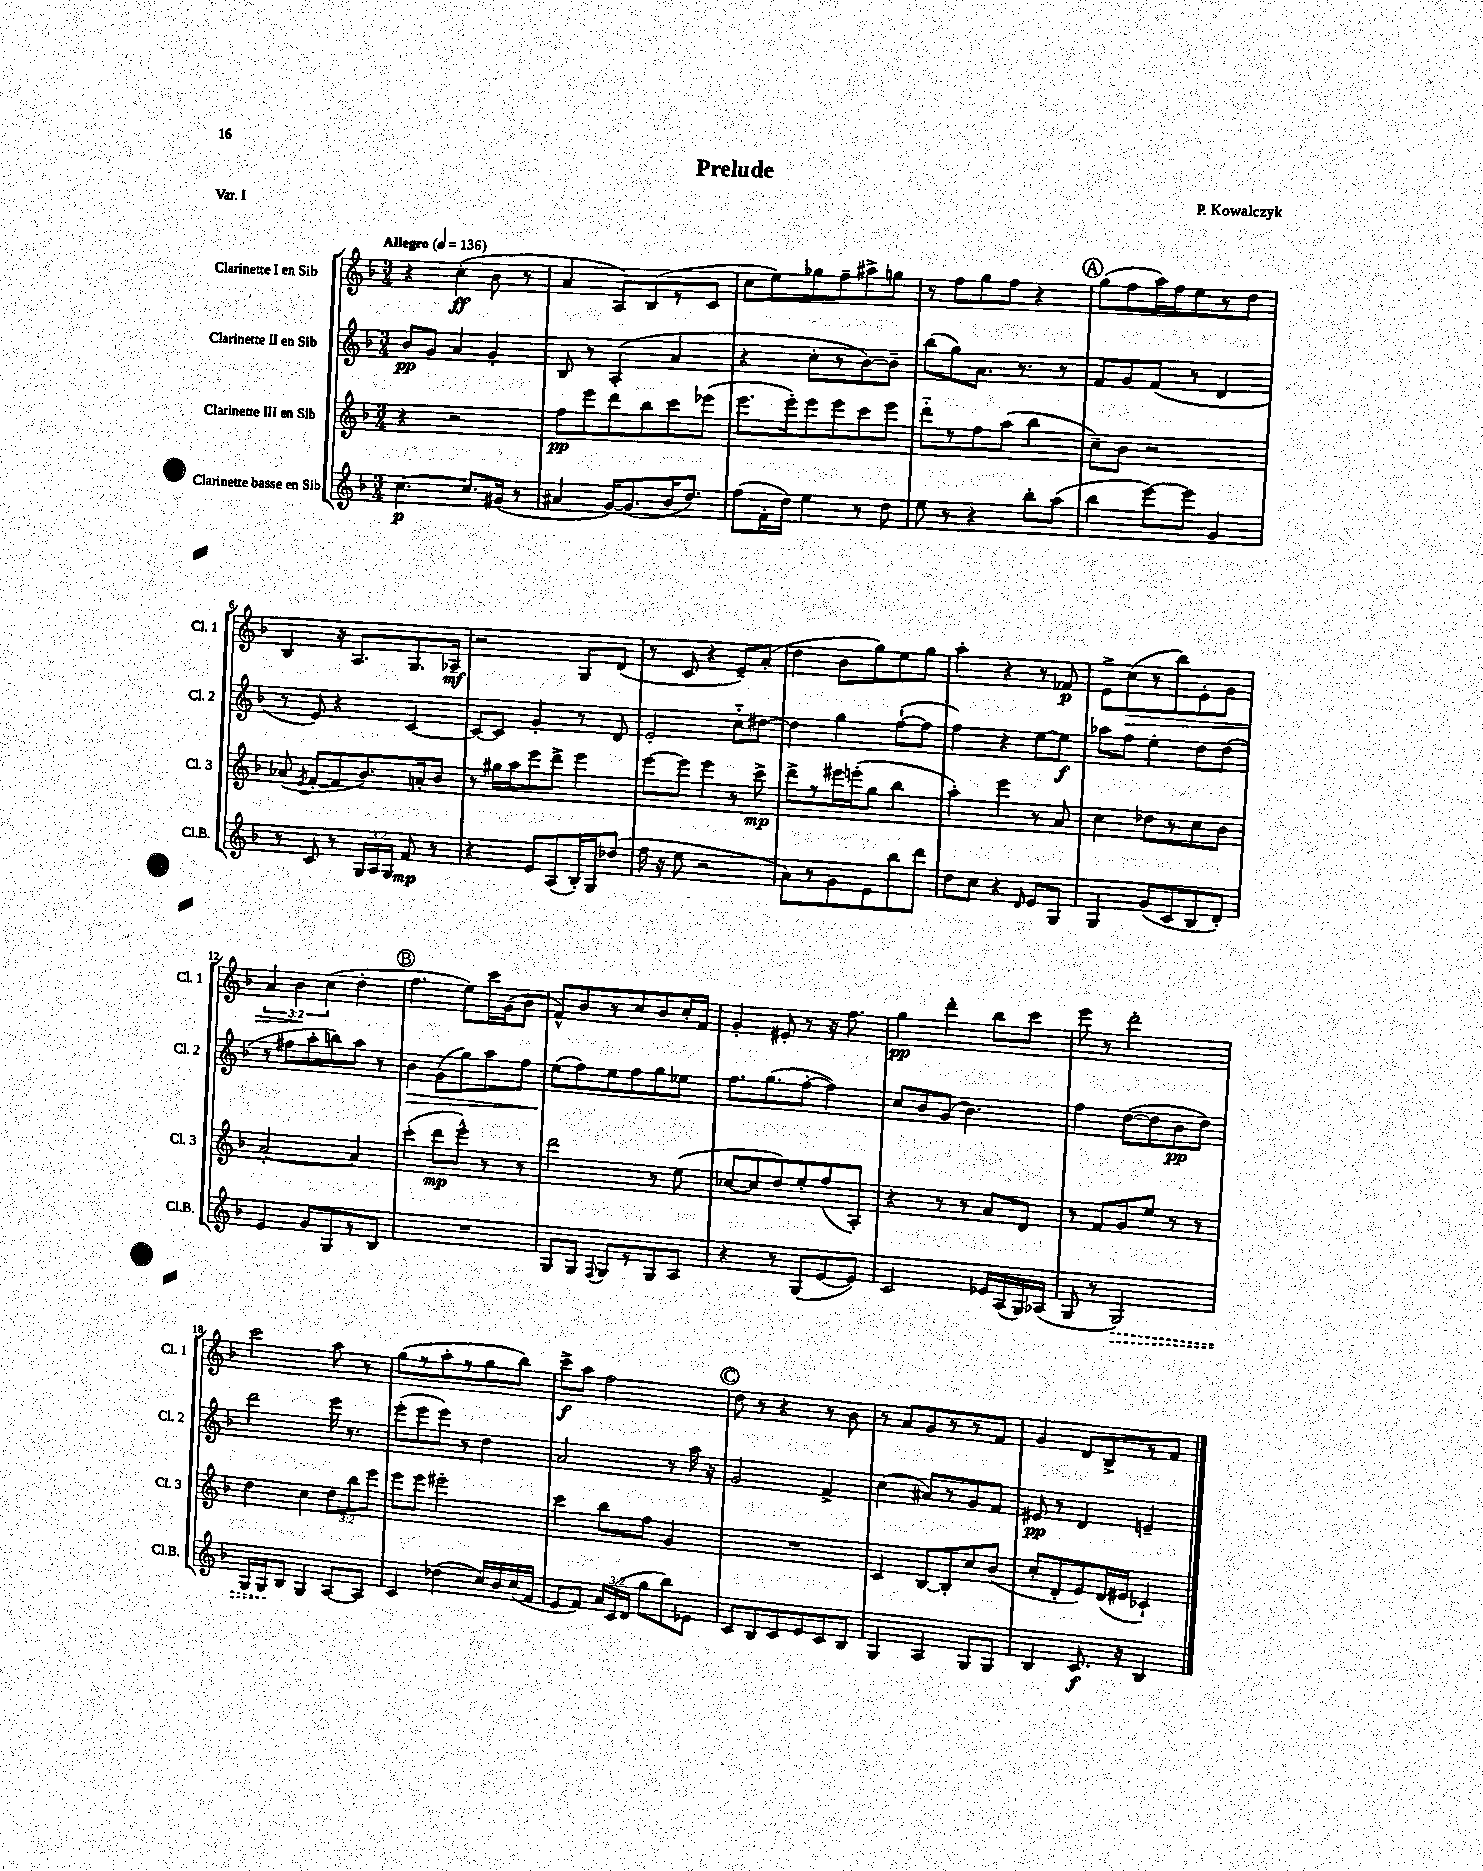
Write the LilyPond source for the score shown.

\header { title = "Prelude" composer = "P. Kowalczyk" piece = "Var. I" }
<<
\new StaffGroup <<
\new Staff = "s0" \with { instrumentName = "Clarinette I en Sib" shortInstrumentName = "Cl. 1" } {
    \clef treble \key f \major \numericTimeSignature \time 3/4 \override Staff.TupletNumber.text = #tuplet-number::calc-fraction-text \tempo "Allegro" 4 = 136
    \autoBeamOff r4 c''4-.\ff( bes'8 r8 |
    a'4 a8[) bes8( r8 c'8] |
    c''8[ e''8) ges''8 f''8-- ais''8-> g''8] |
    r8 f''8[ g''8 f''8] r4 |
    \mark \markup { \circle "A" } g''8[( f''8 a''16) f''16 e''8 r8 d''8] |
    bes4 r16 a8.[ g8. aes16]--\mf |
    r2 g8[ d'8]( |
    r8 c'8 r4 e'8[--) a'8]-.( |
    d''4 bes'8[ g''8) e''8 g''8] |
    a''4-. r4 r8 fes'8\p |
    e'8[-> c''8\>( r8 bes''8) e'8-. g'8] |
    \tuplet 3/2 { a'4 bes'4\! c''4( } d''4-. |
    \mark \markup { \circle "B" } f''4. e''8[) c'''16 g'16( bes'8] |
    f'8[-^) bes'8 r8 c''8 bes'8 c''16-. f'16] |
    g'4-. eis'8-. r8 r16 f''8. |
    g''4\pp d'''4-. bes''8[ c'''8] |
    e'''8 r8 d'''2-. |
    c'''2 a''8 r8 |
    g''8[( r8 a''8-. r8 g''8 bes''8]) |
    c'''8[->\f a''8] f''2 |
    \mark \markup { \circle "C" } d''8 r8 r4 r8 bes'8 |
    r8 a'8[ g'8 r8 r8 f'8] |
    g'4 d'8[ bes8-> r8 f'8] \bar "|." |
}
\new Staff = "s1" \with { instrumentName = "Clarinette II en Sib" shortInstrumentName = "Cl. 2" } {
    \clef treble \key f \major \numericTimeSignature \time 3/4
    \autoBeamOff bes'8[\pp g'8] a'4 g'4-. |
    bes8 r8 a4-.( a'4 |
    r4 c''8[-. r8 bes'8~) bes'8]-- |
    bes''8[( g''8) a'8.] r8. r8 |
    \mark \markup { \circle "A" } f'8[ g'8 f'8]( r8 d'4 |
    r8 e'8) r4 c'4~ |
    c'8[~ c'8] g'4-. r8 d'8 |
    e'2-. c''8[-_ dis''8]~ |
    dis''4 g''4 f''8[~-!( f''8] |
    f''4) r4 e''8[~ e''8]\f |
    aes''8[ f''8] e''4-. d''8[ d''8]( |
    r8 fis''8[ a''8-. b''8) a''8] r8 |
    \mark \markup { \circle "B" } bes'4\> g'8[( g''8) a''8 f''8] |
    e''8[\!( f''8) e''8 f''8 g''8 ees''8] |
    f''8.[ g''8.( f''8]~-. f''4) |
    c''8[ bes'8 g'8]( bes'4.) |
    f''4 d''8[~( d''8 bes'8\pp d''8]) |
    d'''2 e'''16 r8. |
    e'''8[-.( e'''8 e'''8]) r8 d''4 |
    a'2 r8 a''16 r16 |
    \mark \markup { \circle "C" } g'2 f'4-> |
    c''4( ais'8[) r8 g'8 f'8] |
    eis'8\pp r8 d'4 e'4-- \bar "|." |
}
\new Staff = "s2" \with { instrumentName = "Clarinette III en Sib" shortInstrumentName = "Cl. 3" } {
    \clef treble \key f \major \numericTimeSignature \time 3/4 \override Staff.TupletNumber.text = #tuplet-number::calc-fraction-text
    \autoBeamOff r4 r2 |
    f''8[\pp e'''8 d'''8 bes''8 c'''8 ees'''8]( |
    e'''8.[ e'''16-.) e'''8 e'''8 c'''8 e'''8] |
    d'''8[-_ r8 f''8 a''8]( bes''4 |
    \mark \markup { \circle "A" } c''8[--) bes'8] r2 |
    aes'8( \acciaccatura { e'8 } f'8[~-. f'8 bes'8.) a'16-. bes'8] |
    r8 gis''16[ a''16 e'''8 d'''8]-> e'''4 |
    e'''8[~ e'''8] e'''4 r8 c'''8->\mp |
    d'''8[-> r8 eis'''16 e'''16-.( g''8] bes''4 |
    a''4-.) e'''4 r8 a'8 |
    c''4 des''8[ r8 c''8 bes'8] |
    a'2~-. a'4 |
    \mark \markup { \circle "B" } c'''4-.( d'''8[\mp e'''8]-^) r8 r8 |
    d'''2 r8 e''8( |
    ces''8[~ ces''8 d''8) e''8-. f''8( a8]-.) |
    r4 r8 r8 a'8[ d'8] |
    r8 f'8[ g'8 e''8] r8 r8 |
    d''4 c''4 \tuplet 3/2 { d''8[ bes''8 e'''8] } |
    e'''8[ e'''8] eis'''2-. |
    c'''4 bes''8[ f''8] g'4 |
    \mark \markup { \circle "C" } R2. |
    c'4 bes8[~ bes8-. c''8 bes'8]( |
    c''8[-. d'8-. e'8) d'16( eis'16] ces'4-!) \bar "|." |
}
\new Staff = "s3" \with { instrumentName = "Clarinette basse en Sib" shortInstrumentName = "Cl.B." } {
    \clef treble \key f \major \numericTimeSignature \time 3/4 \override Staff.TupletNumber.text = #tuplet-number::calc-fraction-text
    \autoBeamOff c''4.~\p c''8.[ gis'16]( r8 |
    ais'4 g'16[~) g'8.( bes'16 d''8.]) |
    f''8[( f'16-. d''16]) e''4 r8 d''8 |
    e''8 r8 r4 bes''8[-. a''8]( |
    \mark \markup { \circle "A" } bes''4 e'''8[~) e'''8] g'4 |
    r8 c'8 r8 \tuplet 3/2 { g16[ a16 g16] } f'8\mp r8 |
    r4 e'8[ a8( bes16-.) g16 des''8]( |
    f''16 r16 e''8 r2 |
    a'8[) r8 g'8 e'8 bes''8 d'''8] |
    d''8[ c''8] r4 \grace { d'16 } e'8[ g8] |
    g4 g'8[( c'8 bes8 d'8]-.) |
    e'4 g'8[ g8 r8 bes8] |
    \mark \markup { \circle "B" } R2. |
    g8[ g8] \appoggiatura { f8 } g8[ r8 g8 a8] |
    r4 r8 g8[( e'8~ e'8]) |
    c'2 ees'16[ a16( g16) aes16]( |
    g8 r8 \once \override Hairpin.style = #'dashed-line g2\>) |
    g16[ g16\! bes8] g4 a8[~ a8] |
    c'4 des''4( c''16[) bes'16 c''16( f'16] |
    e'8[ f'8]) \tuplet 3/2 { a'16[ c'16( d'16] } g''8[ bes''8) ees'8] |
    \mark \markup { \circle "C" } c'8[ bes8 c'8 e'8 c'8 bes8] |
    g4 a4 g8[ g8] |
    bes4 c'8.\f r16 bes4 \bar "|." |
}
>>
>>
